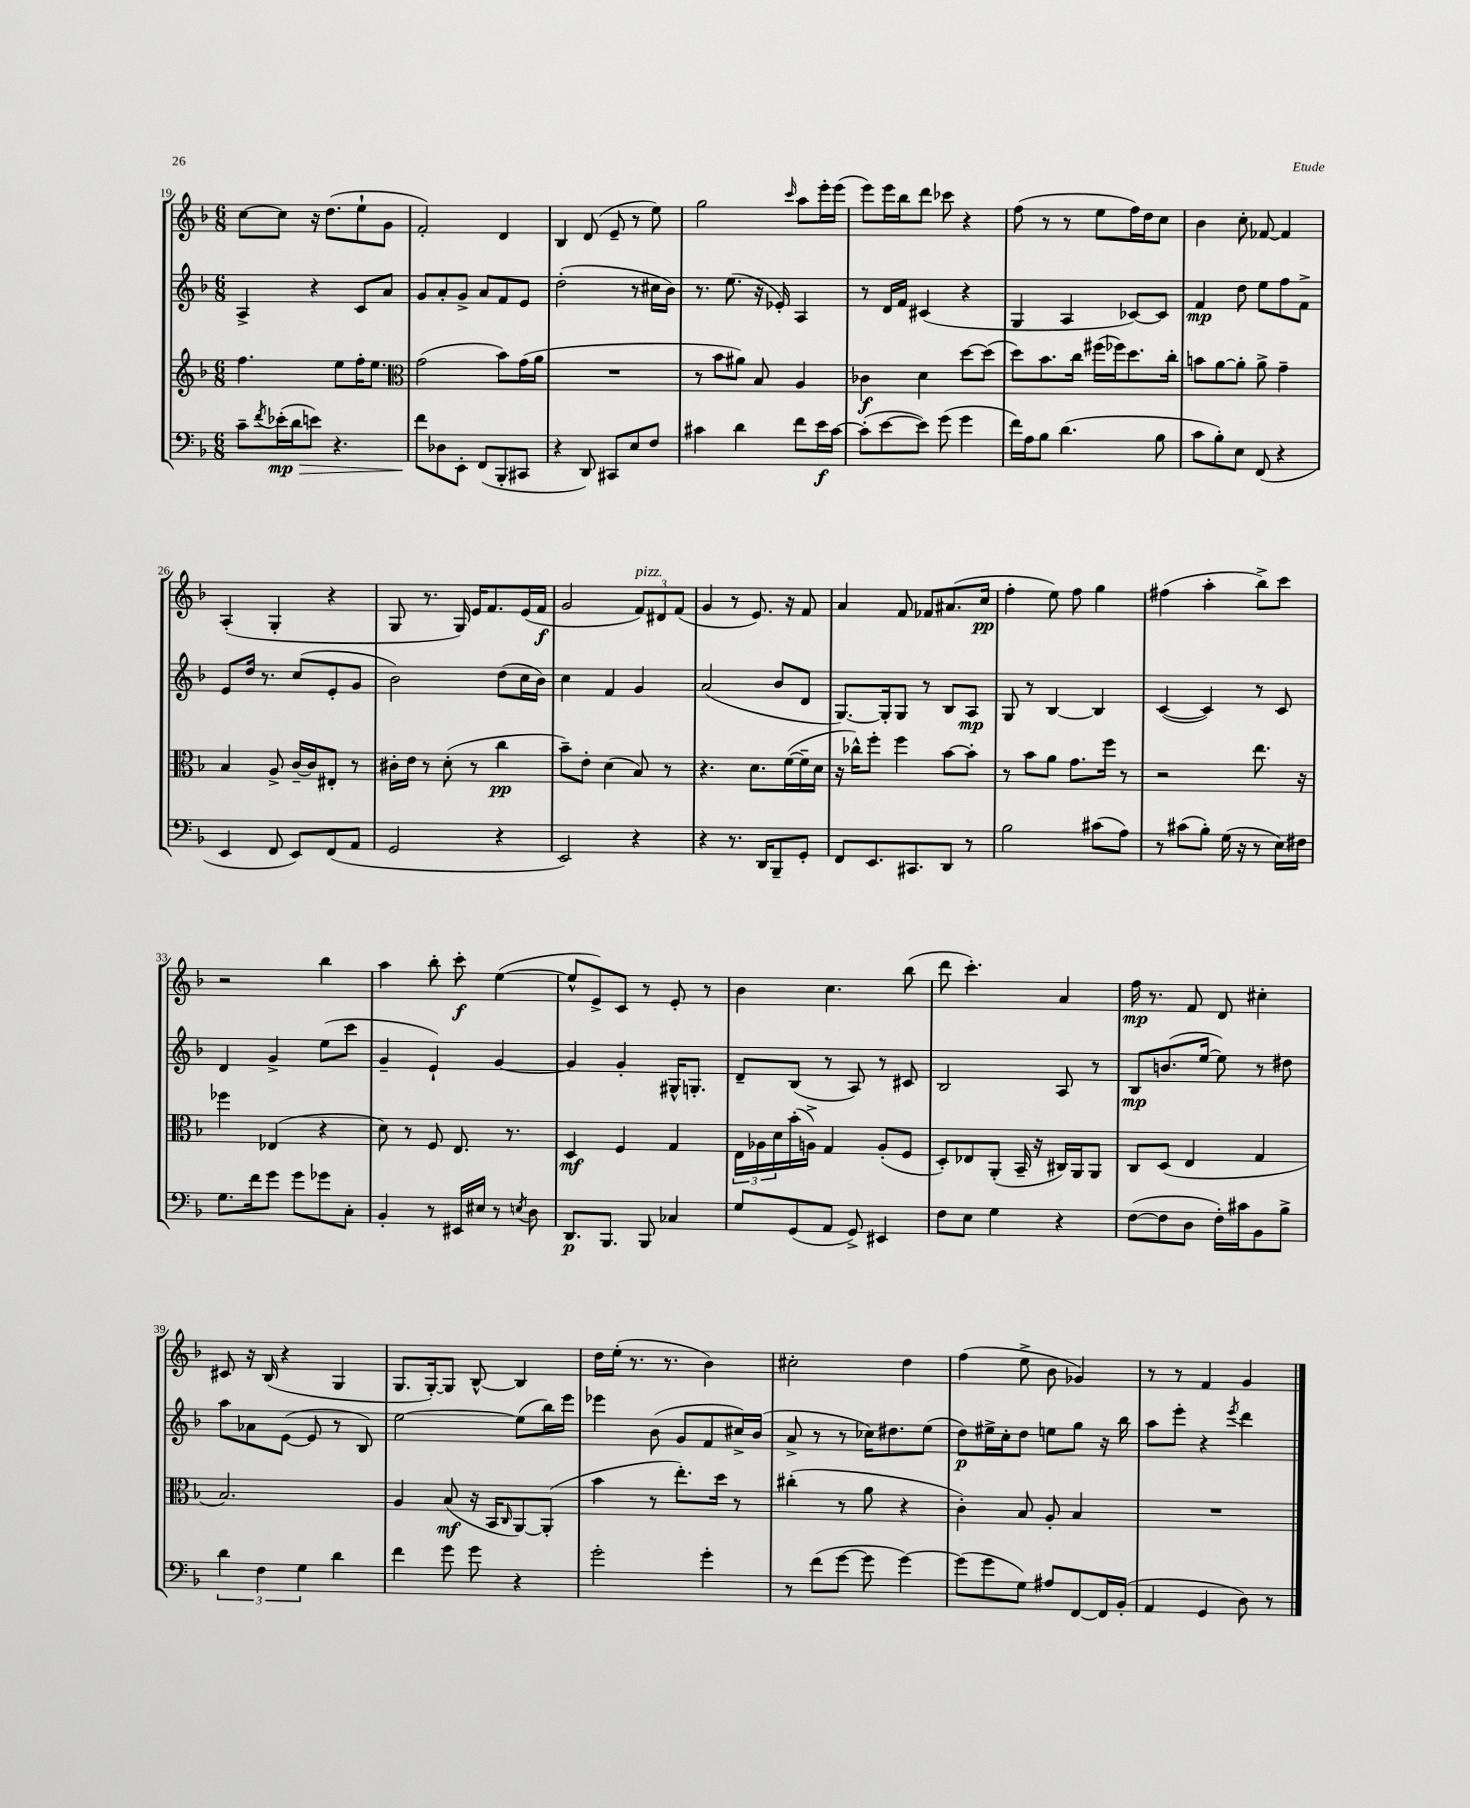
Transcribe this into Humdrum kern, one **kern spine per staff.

**kern	**dynam	**kern	**dynam	**kern	**dynam	**kern	**dynam
*part4	*part4	*part3	*part3	*part2	*part2	*part1	*part1
*staff4	*staff4	*staff3	*staff3	*staff2	*staff2	*staff1	*staff1
*clefF4	*	*clefG2	*	*clefG2	*	*clefG2	*
*k[b-]	*	*k[b-]	*	*k[b-]	*	*k[b-]	*
*M6/8	*	*M6/8	*	*M6/8	*	*M6/8	*
=19	=19	=19	=19	=19	=19	=19	=19
8c~\L	.	4.ff\	.	4A^/	.	[8cc\L	.
8qf/	.	.	.	.	.	.	.
!	!LO:HP:b	!	!	!	!	!	!
(16e-X'\L	> mp	.	.	.	.	8cc\J]	.
16d\J	.	.	.	.	.	.	.
8en\J)	.	.	.	4r	.	16r	.
.	.	.	.	.	.	(8.dd\L	.
4.r	.	8ee\L	.	.	.	.	.
.	.	16ff'\K	.	8c/L	.	8ee`\	.
.	.	8.ee\J	.	.	.	.	.
.	.	.	.	8a/J	.	8g\J	.
=20	=20	=20	=20	=20	=20	=20	=20
*	*	*clefC3	*	*	*	*	*
8f\L	.	(2g\	.	8g/L	.	2f'/)	.
8D-X\	]	.	.	8a'/	.	.	.
8EE'\J	.	.	.	8g^/J	.	.	.
(8FF/L	.	.	.	8a/L	.	.	.
8BBB-'/	.	8b-\L)	.	8f/	.	4d/	.
8CC#X/J	.	(16g\L	.	8e/J	.	.	.
.	.	16a\JJ	.	.	.	.	.
=21	=21	=21	=21	=21	=21	=21	=21
4r	.	2.r	.	(2dd'\	.	4B-/	.
8DD/)	.	.	.	.	.	(8d/	.
8CC#X/L	.	.	.	.	.	8e~/	.
8E/	.	.	.	8r	.	8r	.
8F/J	.	.	.	16cc#X\LL	.	8ee\)	.
.	.	.	.	16b-\JJ)	.	.	.
=22	=22	=22	=22	=22	=22	=22	=22
4c#X\	.	8r	.	8.r	.	2gg\	.
.	.	8b-\L	.	.	.	.	.
.	.	.	.	(8.ee\	.	.	.
4d\	.	8a#X\J)	.	.	.	.	.
.	.	8B-/	.	16r	.	.	.
.	.	.	.	16e-X'/)	.	.	.
.	.	.	.	.	.	16qqccc/	.
8f\L	.	4A/	.	4A/	.	8aa\L	.
16e\L	f	.	.	.	.	16eee'\L	.
[16c#\JJ	.	.	.	.	.	(16eee\JJ	.
=23	=23	=23	=23	=23	=23	=23	=23
(8c#'\L]	.	4c-X\	f	8r	.	8eee\L)	.
[8e\	.	.	.	16d/LL	.	16eee\L	.
.	.	.	.	16f/JJ	.	16bb-\J	.
8e\J])	.	4d\	.	(4c#X/	.	8ddd\J	.
(8g\	.	.	.	.	.	8ccc-X\	.
4g\	.	[8dd\L	.	4r	.	4r	.
.	.	(8dd\J]	.	.	.	.	.
=24	=24	=24	=24	=24	=24	=24	=24
16f\LL)	.	8dd\L)	.	4G/	.	(8ff\	.
16A\J	.	.	.	.	.	.	.
8B-\J	.	8.b-\	.	.	.	8r	.
(4.d\	.	.	.	4A/	.	8r	.
.	.	16cc\Jk	.	.	.	.	.
.	.	(16ff#X\LL	.	.	.	8ee\L	.
.	.	16ff-X\J)	.	.	.	.	.
.	.	8.dd\	.	[8c-X/L)	.	16ff\L)	.
.	.	.	.	.	.	16dd\J	.
8B-\	.	.	.	8c-/J]	.	8cc\J	.
.	.	16cc'\Jk	.	.	.	.	.
=25	=25	=25	=25	=25	=25	=25	=25
8c\L	.	8bn\L	.	4f/	mp	4b-\	.
8B-'\)	.	[8a\	.	.	.	.	.
8E\J	.	8a'\J]	.	8dd\	.	8cc'\	.
(8FF/	.	8a^\	.	8ee\L	.	[8f-X/	.
4r	.	4g~\	.	8ff\	.	4f-/]	.
.	.	.	.	8f^\J	.	.	.
!!LO:LB:g=z
=26	=26	=26	=26	=26	=26	=26	=26
4EE/	.	4B-/	.	8e/L	.	(4A'/	.
.	.	.	.	16dd/Jk	.	.	.
.	.	.	.	8.r	.	.	.
8FF/	.	8A^/	.	.	.	4G'/	.
8EE/L)	.	[16c~/LL	.	(8cc/L	.	.	.
.	.	16c/J]	.	.	.	.	.
(8FF/	.	8E#X'/J	.	8e'/	.	4r	.
8AA/J	.	8r	.	8g/J	.	.	.
=27	=27	=27	=27	=27	=27	=27	=27
2GG/	.	16c#X'\LL	.	2b-\)	.	8G/	.
.	.	16e\JJ	.	.	.	.	.
.	.	8r	.	.	.	8.r	.
.	.	(8d'\	.	.	.	.	.
.	.	.	.	.	.	16G/)	.
.	.	8r	.	.	.	16e/KL	.
.	.	.	.	.	.	8.f/	.
4r	.	4cc\	pp	(8dd\L	.	.	.
.	.	.	.	16cc\L	.	(16e/L	.
.	.	.	.	16b-\JJ)	.	16f/JJ	f
=28	=28	=28	=28	=28	=28	=28	=28
2EE/)	.	8b-~\L)	.	4cc\	.	2g/	.
.	.	8e'\J	.	.	.	.	.
.	.	(4d\	.	4f/	.	.	.
!	!	!	!	!	!	!LO:TX:a:i:t=pizz.	!
4r	.	8B-/)	.	4g/	.	12f/L)	.
.	.	.	.	.	.	12d#X/	.
.	.	8r	.	.	.	.	.
.	.	.	.	.	.	(12f/J	.
=29	=29	=29	=29	=29	=29	=29	=29
4r	.	4.r	.	(2a/	.	4g/	.
8.r	.	.	.	.	.	8r	.
.	.	8.d\L	.	.	.	8.e/)	.
16DD/KL	.	.	.	.	.	.	.
8BBB-~/	.	.	.	8b-/L	.	.	.
.	.	([16f\L	.	.	.	16r	.
8GG'/J	.	16f~\]	.	8d/J	.	8f/	.
.	.	16d\JJ	.	.	.	.	.
=30	=30	=30	=30	=30	=30	=30	=30
8FF/L	.	16r	.	[8.G/L)	.	4a/	.
.	.	16cc-X^^\KL)	.	.	.	.	.
8.EE/	.	8ff'\J	.	.	.	.	.
.	.	.	.	16G'/k]	.	.	.
.	.	4ff\	.	8G/J	.	8f/	.
8.CC#X/	.	.	.	.	.	.	.
.	.	.	.	8r	.	8f-X/L	.
8DD/J	.	[8b-\L	.	8B-/L	.	(8.a#X/	.
8r	.	8b-'\J]	.	8A/J	mp	.	.
.	.	.	.	.	.	16cc/Jk	pp
=31	=31	=31	=31	=31	=31	=31	=31
2B-\	.	8r	.	8G/	.	4ff'\	.
.	.	8b-\L	.	8r	.	.	.
.	.	8a\J	.	[4B-/	.	8ee\)	.
.	.	8.g\L	.	.	.	8ff\	.
(8c#X\L	.	.	.	4B-/]	.	4gg\	.
.	.	16ff\Jk	.	.	.	.	.
8A\J)	.	8r	.	.	.	.	.
=32	=32	=32	=32	=32	=32	=32	=32
8r	.	2r	.	([4c/	.	(4ff#X\	.
(8c#X\L	.	.	.	.	.	.	.
8B-'\J)	.	.	.	4c/])	.	4aa'\	.
(16G\	.	.	.	.	.	.	.
16r	.	.	.	.	.	.	.
8r	.	8.ee\	.	8r	.	8bb-^\L)	.
16E\LL)	.	.	.	8c/	.	8ccc\J	.
16F#X\JJ	.	16r	.	.	.	.	.
!!LO:LB:g=z
=33	=33	=33	=33	=33	=33	=33	=33
8.G\L	.	4ff-X\	.	4d/	.	2r	.
16f\k	.	.	.	.	.	.	.
8g\J	.	(4E-X/	.	4g^/	.	.	.
8g\L	.	.	.	.	.	.	.
8g-X\	.	4r	.	(8ee\L	.	4bb-\	.
8C'\J	.	.	.	8ccc\J	.	.	.
=34	=34	=34	=34	=34	=34	=34	=34
4BB-'/	.	8d\)	.	4g~/	.	4aa\	.
.	.	8r	.	.	.	.	.
8r	.	8F/	.	4e`/)	.	8bb-'\	.
16EE#X/LL	.	8.E/	.	.	.	8ccc'\	f
16E#X/JJ	.	.	.	.	.	.	.
8r	.	.	.	[4g/	.	([4ee\	.
.	.	8.r	.	.	.	.	.
8qEn/	.	.	.	.	.	.	.
8D\	.	.	.	.	.	.	.
=35	=35	=35	=35	=35	=35	=35	=35
8.DD/L	p	4D/	mf	4g/]	.	8ee^^/L]	.
.	.	.	.	.	.	8e^/)	.
8.BBB-/J	.	.	.	.	.	.	.
.	.	4F/	.	4g'/	.	8c/J	.
8BBB-/	.	.	.	.	.	8r	.
4C-X/	.	4G/	.	16G#X^^/KL	.	8e'/	.
.	.	.	.	8.Gn'/J	.	.	.
.	.	.	.	.	.	8r	.
=36	=36	=36	=36	=36	=36	=36	=36
8G/L	.	24E\LL	.	8d~/L	.	4b-\	.
.	.	24A-X\	.	.	.	.	.
.	.	24d\	.	.	.	.	.
(8GG/	.	(16b-'\	.	(8B-/J	.	.	.
.	.	16An^\JJ)	.	.	.	.	.
8AA/J	.	4G/	.	8r	.	4.cc\	.
8GG^/)	.	.	.	8A/)	.	.	.
4EE#X/	.	(8A'/L	.	8r	.	.	.
.	.	8F/J	.	8c#X/	.	(8bb-\	.
=37	=37	=37	=37	=37	=37	=37	=37
8F\L	.	8D'/L)	.	2B-/	.	8ddd\	.
8E\J	.	8E-X/	.	.	.	4.ccc'\)	.
4G\	.	(8AA'/J	.	.	.	.	.
.	.	16BB-~/	.	.	.	.	.
.	.	16r	.	.	.	.	.
4r	.	16C#X/LL)	.	8A/	.	4a/	.
.	.	16AA/J	.	.	.	.	.
.	.	8AA/J	.	8r	.	.	.
=38	=38	=38	=38	=38	=38	=38	=38
([8F\L	.	8C/L	.	8B-/L	mp	16ff\	mp
.	.	.	.	.	.	8.r	.
8F\]	.	(8D/J	.	(8.bn/	.	.	.
8D\J	.	4E/	.	.	.	8f/	.
.	.	.	.	[16ee/Jk	.	.	.
16F'\LL)	.	.	.	8ee\])	.	8d/	.
16c#X\J	.	.	.	.	.	.	.
8BB-\	.	4G/	.	8r	.	4cc#X'\	.
8B-^\J	.	.	.	8dd#X\	.	.	.
!!LO:LB:g=z
=39	=39	=39	=39	=39	=39	=39	=39
6d\	.	2.B-/)	.	8aa\L	.	8c#X/	.
.	.	.	.	8a-X\	.	16r	.
6F\	.	.	.	.	.	.	.
.	.	.	.	.	.	(16B-/	.
.	.	.	.	([8e\J	.	4r	.
6G\	.	.	.	.	.	.	.
.	.	.	.	8e/]	.	.	.
4d\	.	.	.	8r	.	4G/	.
.	.	.	.	8B-/)	.	.	.
=40	=40	=40	=40	=40	=40	=40	=40
4f\	.	4A/	.	[2ee\	.	8.G/L	.
.	.	.	.	.	.	[16G'/k)	.
8g\	.	(8B-/	mf	.	.	8G/J]	.
8g\	.	16r	.	.	.	[8B-^^/	.
.	.	16BB-/KL	.	.	.	.	.
.	.	16qqC/	.	.	.	.	.
4r	.	[8AA/)	.	(8ee\L]	.	4B-/]	.
.	.	(8AA'/J]	.	16bb-\L)	.	.	.
.	.	.	.	16eee\JJ	.	.	.
=41	=41	=41	=41	=41	=41	=41	=41
2g'\	.	4b-\	.	4eee-X\	.	16dd\LL	.
.	.	.	.	.	.	(16ee'\JJ	.
.	.	.	.	.	.	8.r	.
.	.	8r	.	(8b-\	.	.	.
.	.	.	.	.	.	8.r	.
.	.	8.ee'\L)	.	8g/L	.	.	.
4g'\	.	.	.	8f/	.	4b-\)	.
.	.	16dd\Jk	.	.	.	.	.
.	.	8r	.	16cc#X^/L)	.	.	.
.	.	.	.	(16b-/JJ	.	.	.
=42	=42	=42	=42	=42	=42	=42	=42
8r	.	(4cc#X'\	.	8a^/	.	2cc#X'\	.
(8f\L	.	.	.	8r	.	.	.
[8g\J	.	8r	.	8r	.	.	.
8g\]	.	8a\	.	16cc-X\KL)	.	.	.
.	.	.	.	8.dd#X\	.	.	.
[4g\)	.	4r	.	.	.	4dd\	.
.	.	.	.	(8ee\J	.	.	.
=43	=43	=43	=43	=43	=43	=43	=43
(8g\L]	.	4c'\)	.	8dd\L)	p	(4ff\	.
8g\	.	.	.	16ee#X^\L	.	.	.
.	.	.	.	16cc'\J	.	.	.
8G\J)	.	8B-/	.	8dd\J	.	8ee^\	.
8A#X/L	.	8A'/	.	8een\L	.	8b-\	.
[8FF/	.	4B-/	.	8gg\J	.	4g-X/)	.
16FF/L]	.	.	.	16r	.	.	.
(16BB-'/JJ	.	.	.	16bb-\	.	.	.
=44	=44	=44	=44	=44	=44	=44	=44
4AA/	.	2.r	.	8aa\L	.	8r	.
.	.	.	.	8eee'\J	.	8r	.
4GG/	.	.	.	4r	.	4f/	.
.	.	.	.	8qeee/	.	.	.
8D\)	.	.	.	4ddd\	.	4g/	.
8r	.	.	.	.	.	.	.
==	==	==	==	==	==	==	==
*-	*-	*-	*-	*-	*-	*-	*-
